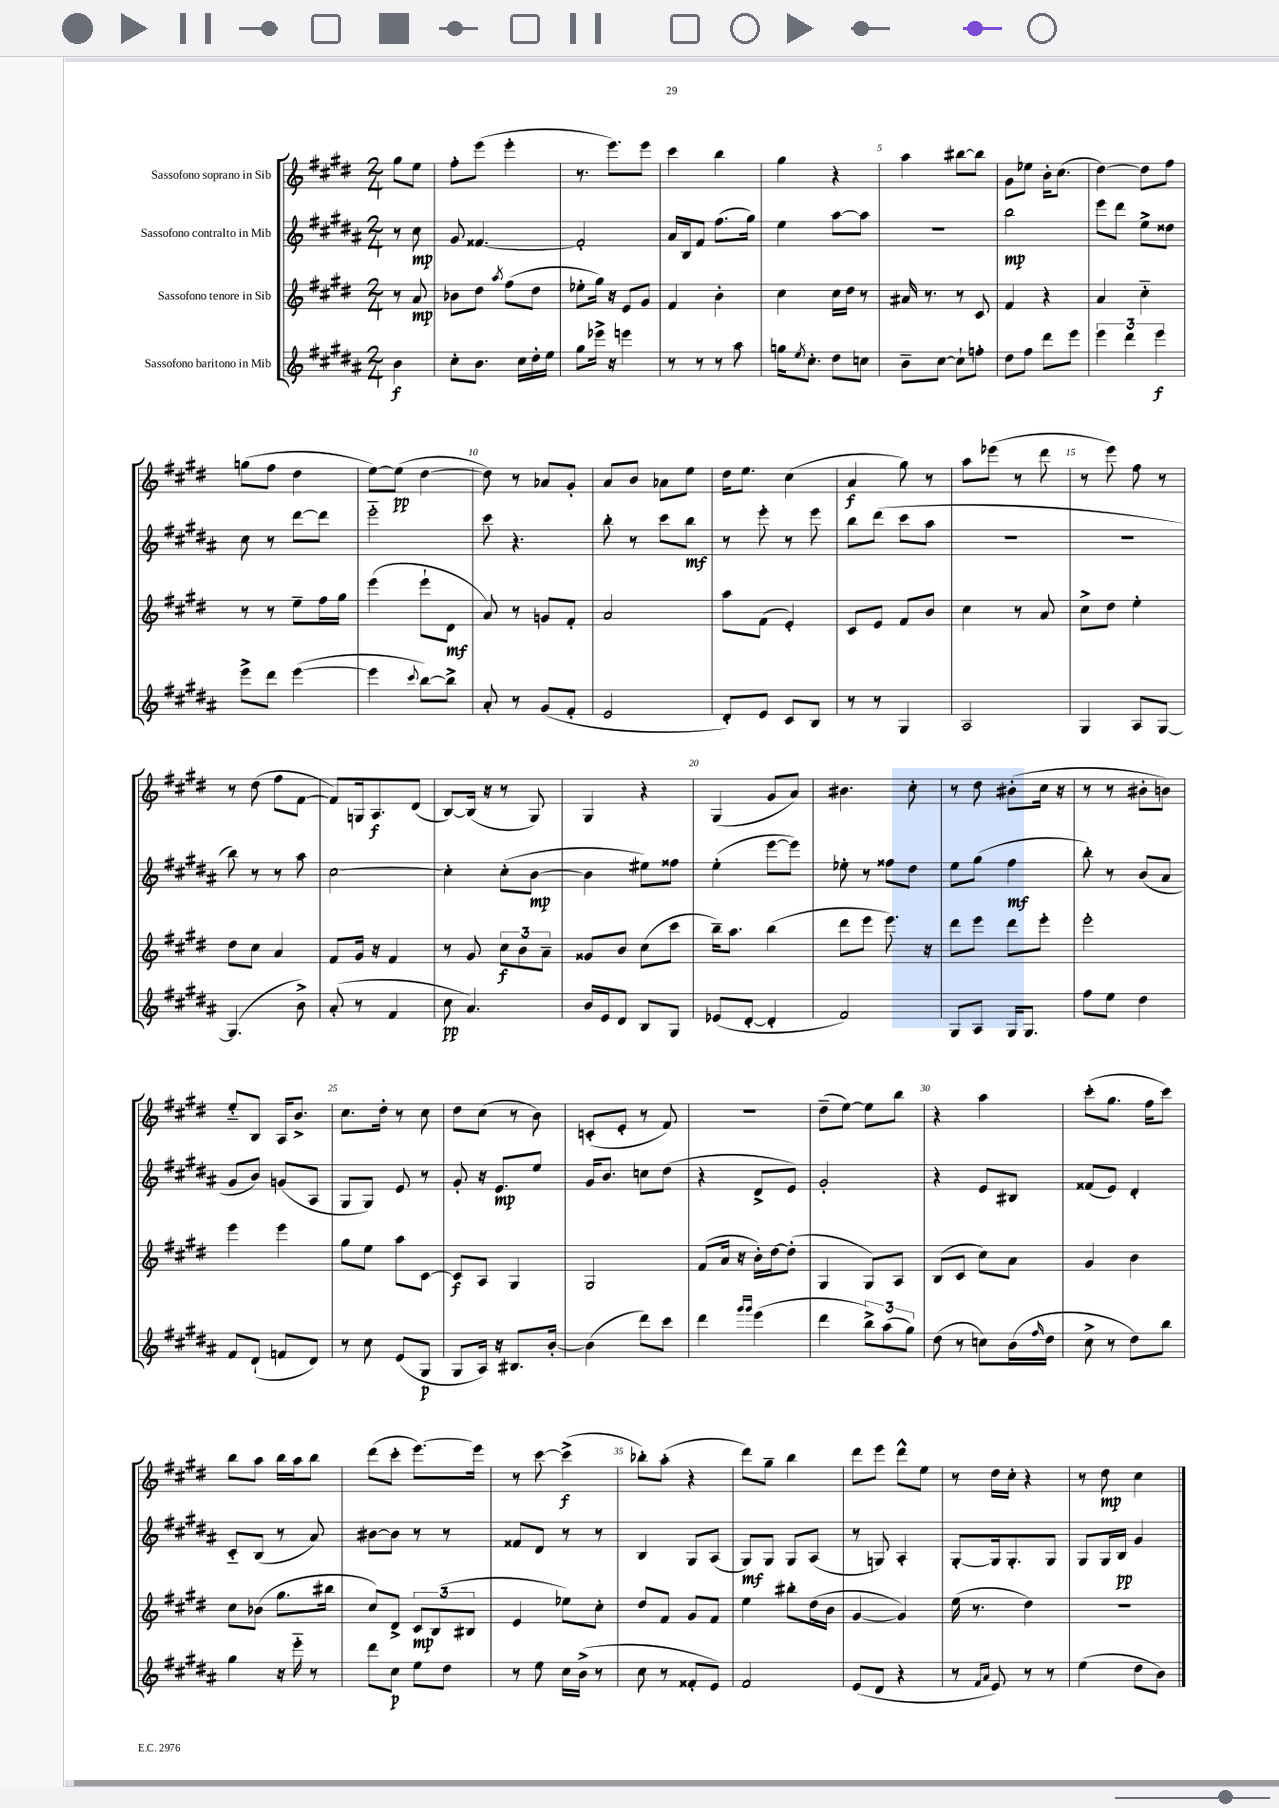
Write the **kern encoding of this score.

**kern	**kern	**kern	**kern
*staff4	*staff3	*staff2	*staff1
*clefG2	*clefG2	*clefG2	*clefG2
*k[f#c#g#d#a#]	*k[f#c#g#d#]	*k[f#c#g#d#a#]	*k[f#c#g#d#]
*M2/4	*M2/4	*M2/4	*M2/4
4b	8r	8r	8gg#
.	8a	8cc#	8ee
=	=	=	=
8cc#'	8b-	8g#	8ff#'
8.b	8dd#	[4.f##	(8eee
.	8qaa	.	.
.	(8ff#	.	4eee'
16cc#	.	.	.
16dd#'	8dd#	.	.
16ee	.	.	.
=	=	=	=
8gg#	8ee-'	2f##']	8.r
16eee-^	16gg#)	.	.
16r	16r	.	8.eee)
4eee	8e	.	.
.	8g#	.	8eee
=	=	=	=
8r	4f#	16a#	4ccc#
.	.	16B	.
8r	.	8f#	.
8r	4b'	(8.ff#	4bb
8aa#	.	.	.
.	.	16gg#)	.
=	=	=	=
16gg	4cc#	4ee	4gg#
8qee	.	.	.
8.cc#'	.	.	.
8dd#	16cc#	[8aa#	4r
.	16dd#	.	.
8cc	8r	8aa#]	.
=	=	=	=
8b~	16a#	2r	4aa
.	8.r	.	.
[8cc#	.	.	.
8cc#`]	8r	.	[8bb#
8ff'	8c#	.	8bb#]
=	=	=	=
8dd#	4f#	2bb	8g#
8ff#	.	.	8ee-
8ddd#	4r	.	16b'
.	.	.	(8.cc#
8eee	.	.	.
=	=	=	=
6eee	4a	8eee	[4dd#)
.	.	8ddd#	.
6ddd#	.	.	.
.	4cc#'~	8ee^	8dd#]
6eee	.	.	.
.	.	8dd##	8ff#
=	=	=	=
8eee^	8r	8cc#	(8gg
8ddd#	8r	8r	8ff#
([4eee	8ee~	[8ddd#	4dd#
.	16ff#	8ddd#]	.
.	16gg#	.	.
=	=	=	=
4eee]	(4eee	2eee'~	[8ee)
.	.	.	(8ee]
8qqccc#	.	.	.
[8bb)	8eee`	.	[4dd#
8bb^]	8d#	.	.
=	=	=	=
8a#'	8a)	8ccc#	8dd#])
8r	8r	4.r	8r
(8g#	8g	.	8a-
8f#'	8f#'	.	8g#'
=	=	=	=
2e	2a	8bb'	8a
.	.	8r	8b
.	.	8ccc#	8a-
.	.	8bb	8ee
=	=	=	=
8d#')	8aa	8r	16dd#
.	.	.	8.ee
8e	(8f#	8eee'	.
8c#	4e')	8r	(4cc#
8B	.	8eee	.
=	=	=	=
8r	8c#	8bb	4a
8r	8e	(8ddd#	.
4G#	8f#	8ccc#	8gg#)
.	8b	8aa#	8r
=	=	=	=
2A#	4cc#	2r	8aa
.	.	.	(8eee-
.	8r	.	8r
.	8a	.	8ddd#
=	=	=	=
4G#	8cc#^	2r	8r
.	8dd#	.	8eee)
8A#	4ee'	.	8ff#
[8G#	.	.	8r
=	=	=	=
(4.G#]	8dd#	8bb)	8r
.	8cc#	8r	(8dd#
.	4a	8r	8ff#
8b^)	.	8aa#	[8f#
=	=	=	=
(8a#'	8f#	[2cc#	8f#])
8r	16g#	.	16G
.	16r	.	8.A
4f#	4f#	.	.
.	.	.	(8d#
=	=	=	=
8cc#	8r	4cc#']	[8B)
4.a#)	8g#	.	(16B]
.	.	.	16r
.	12cc#	(8cc#'	8r
.	12b	.	.
.	.	[8b	8G#)
.	12a~	.	.
=	=	=	=
16b	8g##	4b]	4G#
16e	.	.	.
8d#	8b	.	.
8B	(8cc#	8ee#)	4r
8G#	8ccc#	8ff##	.
=	=	=	=
(8e-	16bb~)	(4ee'	(4G#
.	8.aa	.	.
[8d#'	.	.	.
4d#']	(4bb	[8eee	8g#
.	.	8eee])	8a)
=	=	=	=
2f#)	8ddd#	8ee-'	4.b#
.	8eee	8r	.
.	8.eee)	8ff##	.
.	.	8dd#	8cc#'
.	16r	.	.
=	=	=	=
8G#	8ddd#	8ee	8r
8A#	8eee	(8gg#	8dd#
16G#	8ddd#	4ff#	(8b#'
8.G#	.	.	.
.	8eee'	.	16cc#
.	.	.	16r
=	=	=	=
8ff#	2eee'	8bb')	8r
8ee	.	8r	8r
4dd#	.	(8b	8b#'
.	.	8a#	8b)
=	=	=	=
8f#	4eee	8g#	8ee'~
(8d#`	.	8b)	8B
8f	4eee	(8g	16A
.	.	.	8.b^
8d#)	.	8A#	.
=	=	=	=
8r	8gg#	8G#	8.cc#
8cc#	8ee	8G#)	.
.	.	.	16dd#'
(8e	8aa	8e	8r
8G#	[8c#	8r	8cc#
=	=	=	=
8G#	8c#]	8g#'	8dd#
16A#)	8A	16r	(8cc#
16r	.	8.e	.
8.B#	4G#	.	8r
.	.	8ee	8b)
[16b'	.	.	.
=	=	=	=
(4b]	2G#	16g#	(8c'
.	.	8.b	.
.	.	.	8e'
8ddd#)	.	8cc	8r
8ccc#	.	(8dd#	8f#)
=	=	=	=
4ddd#	(8f#	4r	2r
.	16a	.	.
.	16r	.	.
16qqggg#	.	.	.
16qqggg#	.	.	.
(4eee	16b')	8d#^	.
.	[16dd#	.	.
.	(8dd#']	8e)	.
=	=	=	=
4ddd#	4G#	2g#'	(8dd#~
.	.	.	[8ee)
12bb^)	8G#)	.	8ee]
(12aa#	.	.	.
.	8A	.	8bb
12gg#)	.	.	.
=	=	=	=
(8dd#	(8B	4r	4r
8r	8c#	.	.
8cc)	8cc#)	8e	4aa
(16b	8a	8B#	.
16qqff#	.	.	.
16dd#	.	.	.
=	=	=	=
8cc#^	4g#	(8f##	(8ccc#'
8r	.	8e)	8.gg#
8dd#)	4b	4d#'	.
.	.	.	16ff#
8bb	.	.	8ccc#)
=	=	=	=
4gg#	8cc#	8c#'~	8bb
.	(8b-	(8B	8aa
16r	8.gg#	8r	16bb
16eee'~	.	.	16aa
8r	.	8a#)	8bb
.	16bb#	.	.
=	=	=	=
8ddd#	8cc#)	[8b#	(8ddd#
8cc#	8d#^	8b#]	8ccc#'
8ee	12c#	8r	[8.eee)
.	(12B	.	.
8dd#	.	8r	.
.	12B#	.	.
.	.	.	16eee]
=	=	=	=
8r	4e	8f##	8r
8ee	.	8d#	[8ccc#
16cc#	8ee-)	8r	(4ccc#^]
(16b^	.	.	.
8r	8cc#'	8r	.
=	=	=	=
8cc#	8dd#	4B	8bb-')
8r	8f#	.	(8aa'
8f##'	8g#	8G#	4r
8e)	8f#	(8A#	.
=	=	=	=
2f#	4ee	8G#)	8ddd#)
.	.	8G#	8gg#~
.	8bb#'	8G#	4bb
.	(16dd#	(8A#	.
.	16b	.	.
=	=	=	=
(8e	[4g#	8r	8ddd#
8d#	.	8G)	8eee
4r	4g#])	4A#'	8ddd#^^
.	.	.	8ee
=	=	=	=
8r	(16ee	[8G#'	8r
.	8.r	.	.
16qqf#	.	.	.
16qqa#	.	.	.
8e)	.	16G#]	16dd#
.	.	8.G#'	16cc#'
8r	4dd#)	.	4r
8r	.	8G#	.
=	=	=	=
(4ee	2r	8G#	8r
.	.	16G#	8dd#
.	.	16B	.
8dd#	.	4g#	4cc#
8b)	.	.	.
==	==	==	==
*-	*-	*-	*-
